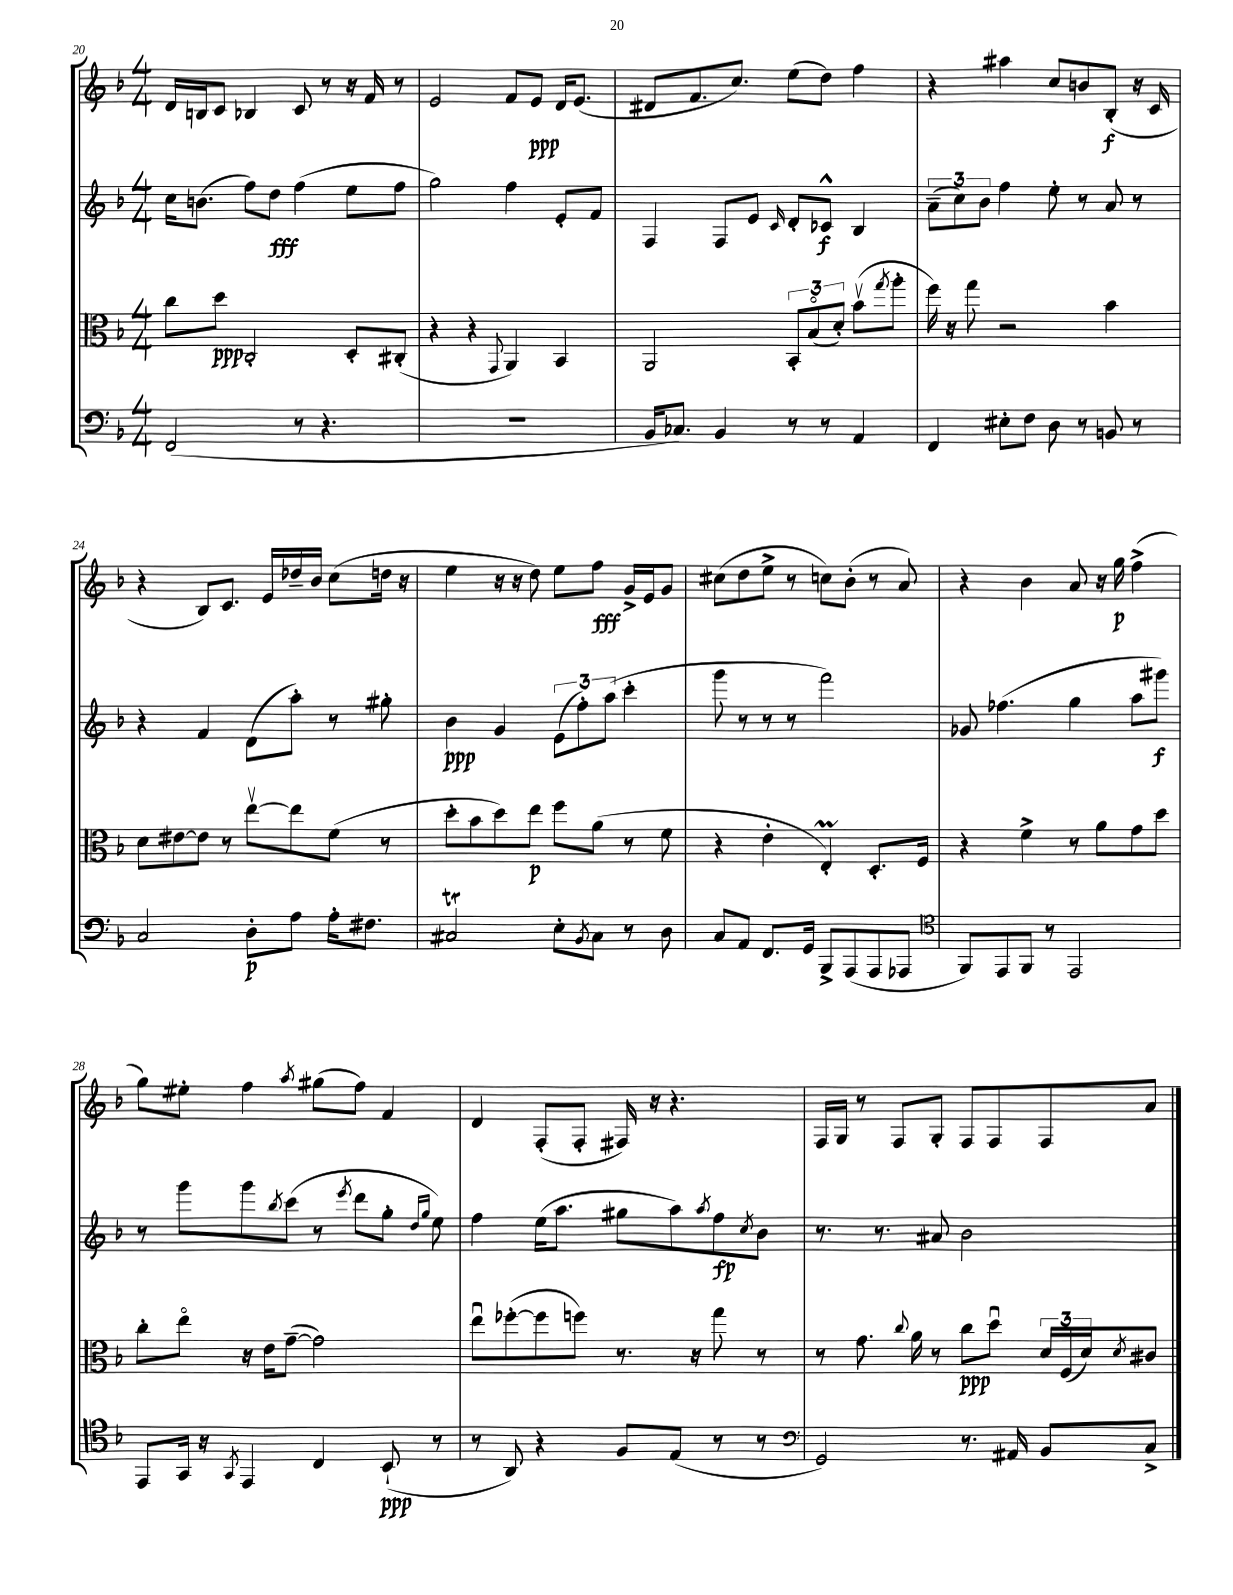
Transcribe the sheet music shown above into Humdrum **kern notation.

**kern	**kern	**kern	**kern
*staff4	*staff3	*staff2	*staff1
*clefF4	*clefC3	*clefG2	*clefG2
*k[b-]	*k[b-]	*k[b-]	*k[b-]
*M4/4	*M4/4	*M4/4	*M4/4
(2FF	8cc	16cc	16d
.	.	(8.b	16B
.	8dd	.	8c
.	2C'	8ff)	4B-
.	.	8dd	.
8r	.	(4ff	8c
4.r	.	.	8r
.	8D'	8ee	16r
.	.	.	16f
.	(8C#'	8ff	8r
=	=	=	=
1r	4r	2gg)	2e
.	4r	.	.
.	8qqGG	.	.
.	4AA)	4ff	8f
.	.	.	8e
.	4BB-	8e'	16d
.	.	.	(8.e
.	.	8f	.
=	=	=	=
16BB-	2AA	4F	8d#
8.C-)	.	.	.
.	.	.	8.f
4BB-	.	8F	.
.	.	.	8.cc)
.	.	8e	.
.	.	16qqc	.
8r	12BB-'	8d'	(8ee
.	(12B-o	.	.
8r	.	8c-^^	8dd)
.	12d')	.	.
4AA	(8b-v	4B-	4ff
.	8qgg	.	.
.	8aa'	.	.
=	=	=	=
4FF	16ff)	(12a~	4r
.	16r	.	.
.	.	12cc)	.
.	8gg	.	.
.	.	12b-	.
8E#'	2r	4ff	4aa#
8F	.	.	.
8D	.	8ee'	8cc
8r	.	8r	8b
8BB	4b-	8a	(8B-'
8r	.	8r	16r
.	.	.	16c
=	=	=	=
2C	8d	4r	4r
.	[8e#	.	.
.	8e#]	4f	8B-)
.	8r	.	8.c
8D'	[8eev	(8d	.
.	.	.	16e
8A	8ee]	8aa')	16dd-~
.	.	.	16b-
16A'	(8f	8r	(8cc
8.F#	.	.	.
.	8r	8gg#'	16dd
.	.	.	16r
=	=	=	=
2C#	8dd'	4b-	4ee
.	8b-	.	.
.	8dd)	4g	16r
.	.	.	16r
.	8ee	.	8dd)
8E'	8ff	(12e	8ee
.	.	12ff')	.
8qBB-	.	.	.
8C#	(8a	.	8ff
.	.	(12aa	.
8r	8r	4ccc'	16g^
.	.	.	16e
8D	8f	.	8g
=	=	=	=
8C	4r	8ggg	(8cc#
8AA	.	8r	8dd
8.FF	4e'	8r	8ee^
.	.	8r	8r
16GG	.	.	.
8BBB-^	4E')	2fff)	8cc)
(8AAA	.	.	(8b-'
8AAA	8.D'	.	8r
8AAA-	.	.	8a)
.	16F	.	.
=	=	=	=
*clefC4	*	*	*
8FF)	4r	8g-	4r
8EE	.	(4.ff-	.
8FF	4f^	.	4b-
8r	.	.	.
2EE	8r	4gg	8a
.	8a	.	16r
.	.	.	16gg
.	8g	8aa	(4ff^
.	8dd	8ggg#)	.
=	=	=	=
8EE	8cc'	8r	8gg)
16GG	8eeo	8ggg	8ee#'
16r	.	.	.
8qGG	.	.	.
4EE	16r	8ggg	4ff
.	16e	.	.
.	.	8qbb-	.
.	([8g~	(8ccc	.
.	.	.	8qaa
4C	2g])	8r	(8gg#
.	.	8qeee	.
.	.	8ddd	8ff)
(8BB-`	.	8gg'	4f
.	.	16qqdd	.
.	.	16qqgg	.
8r	.	8ee)	.
=	=	=	=
8r	8eeu	4ff	4d
8AA)	([8ff-'	.	.
4r	8ff-]	(16ee	(8F'
.	.	8.aa	.
.	8ff)	.	8F'
8F	8.r	8gg#	16F#)
.	.	.	16r
(8E	.	8aa)	4.r
.	16r	.	.
.	.	8qaa	.
8r	8gg	8ff	.
.	.	8qcc	.
8r	8r	8b-	.
=	=	=	=
*clefF4	*	*	*
2GG)	8r	8.r	16F
.	.	.	16G
.	8.g	.	8r
.	.	8.r	.
.	.	.	8F
.	8qqcc	.	.
.	16a	.	.
.	8r	8a#	8G'
8.r	8cc	2b-	8F
.	8ddu	.	8F
16AA#	.	.	.
8BB-	24d	.	8F
.	(24F	.	.
.	24d)	.	.
.	8qd	.	.
8C^	8c#	.	8a
==	==	==	==
*-	*-	*-	*-
